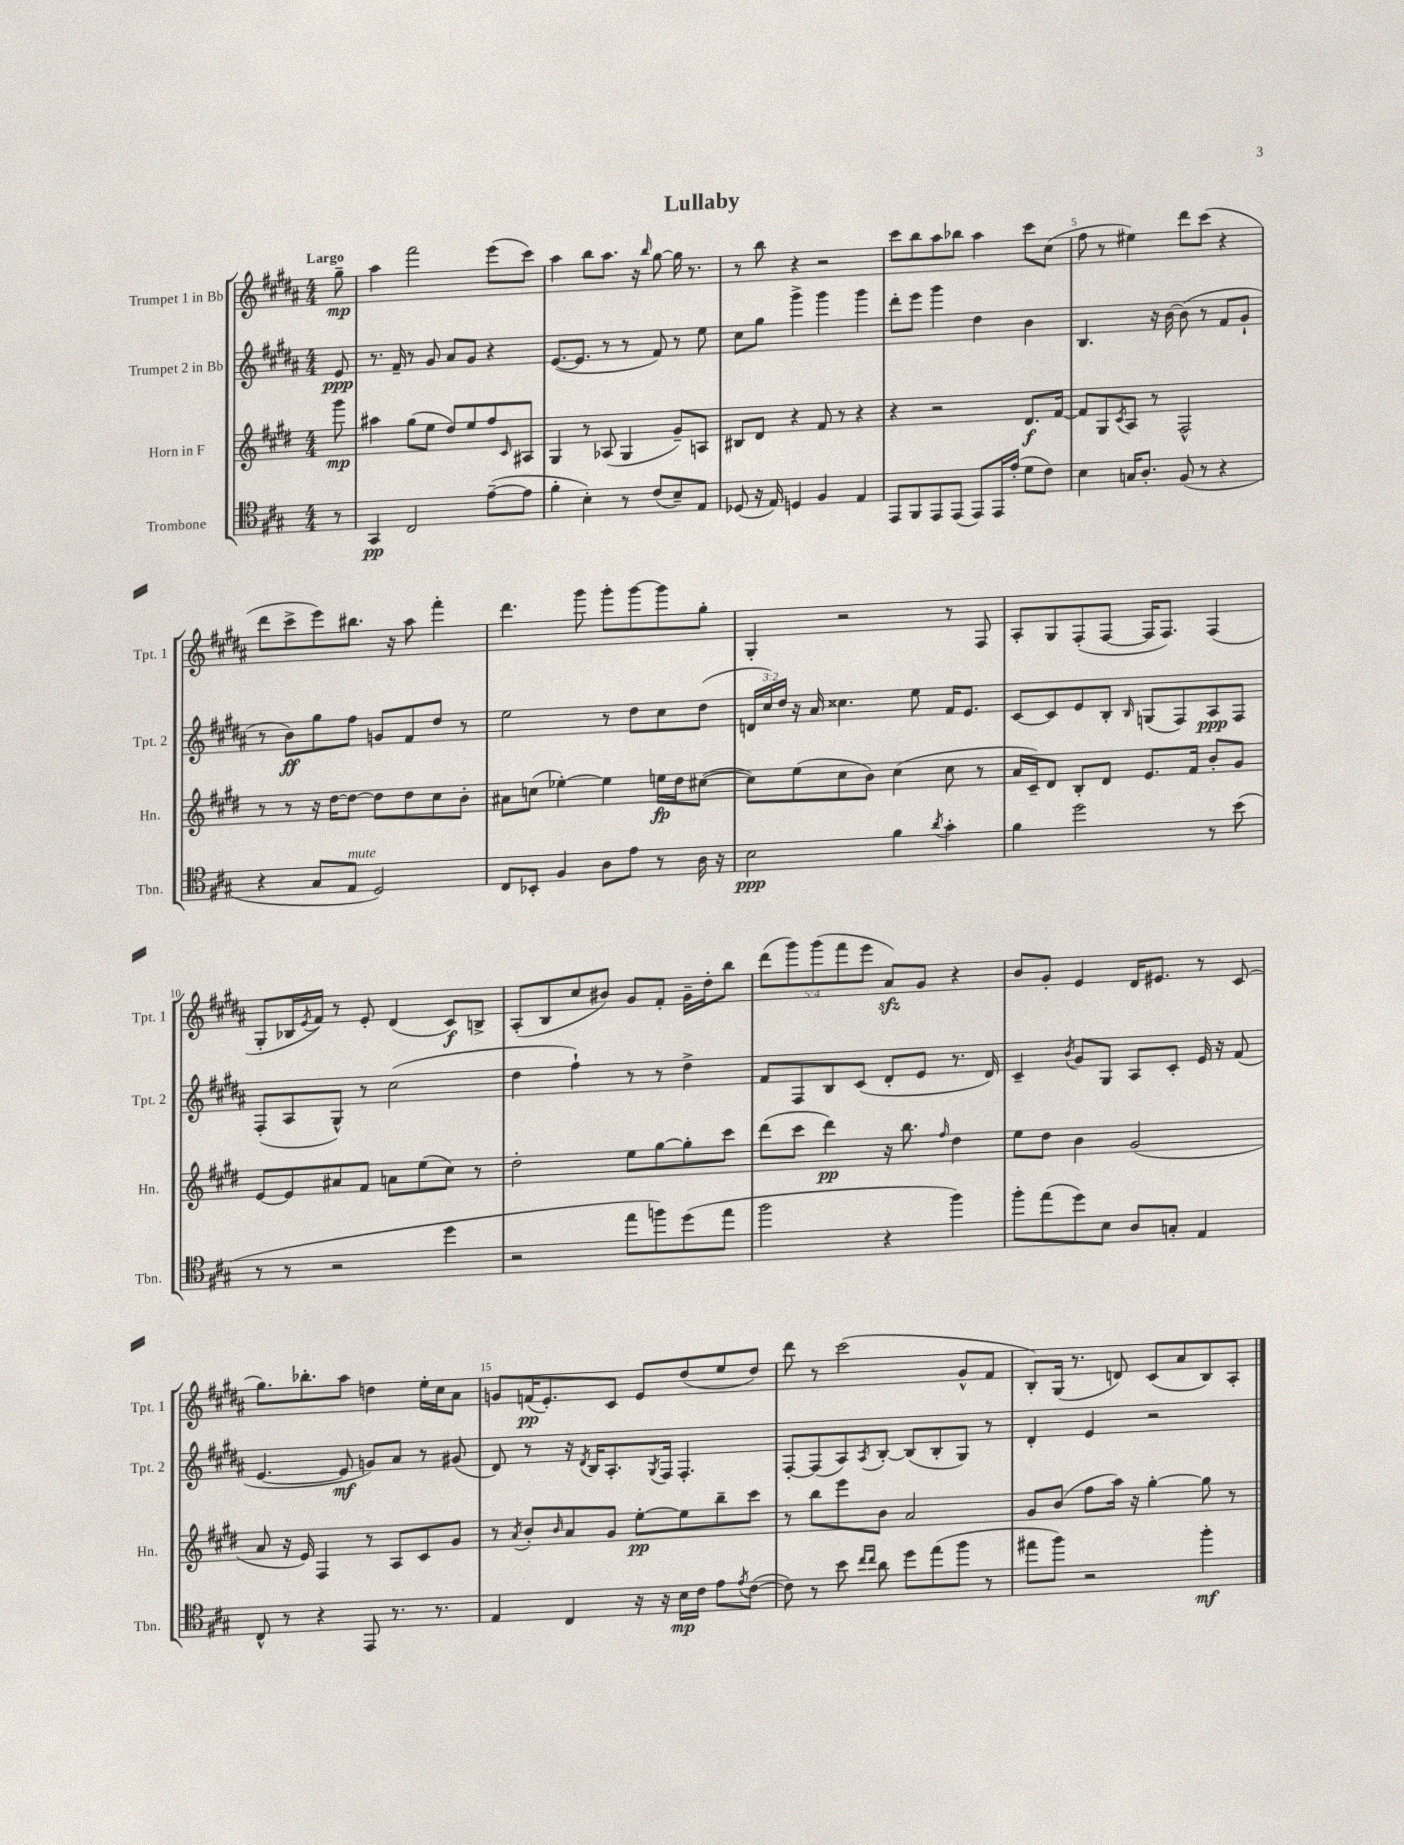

**kern	**kern	**kern	**kern
*staff4	*staff3	*staff2	*staff1
*clefC4	*clefG2	*clefG2	*clefG2
*k[f#c#g#]	*k[f#c#g#d#]	*k[f#c#g#d#a#]	*k[f#c#g#d#a#]
*M4/4	*M4/4	*M4/4	*M4/4
8r	8ggg#\	8e/	8gg#~\
=	=	=	=
4GG#/	4aa#\	8.r	4aa#\
.	.	16f#~/	.
2C#/	(8gg#\L	8r	2fff#\
.	8ee\J	8g#/	.
.	8dd#/L)	8a#/L	.
.	8ee/	8g#/J	.
([8e~\L	8ff#/	4r	(8eee\L
.	16qqc#/	.	.
8e\]J	8A#/J	.	8ccc#\J)
=	=	=	=
4f#'\	4G#/	([8.e/L	4aa#\
.	.	8.e/]J	.
4B'\)	8r	.	8bb\L
.	(8A-/	8r	8.aa#\J
8r	4G#/	8r	.
.	.	.	16r
.	.	.	16qqbb/
(8c#/L	.	8f#/)	[8gg#\
8B~/)	8g#~/L)	8r	16gg#\]
.	.	.	8.r
8E/J	8A/J	8ee\	.
=	=	=	=
(8D-/	8B#/L	8cc#\L	8r
16r	8d#/J	8gg#\J	8bb\
16E/)	.	.	.
4D/	4r	4ggg#^\	4r
4F#/	8f#/	4ggg#\	2r
.	8r	.	.
4E/	4r	4ggg#\	.
=	=	=	=
8EE/L	4r	8ddd#'\L	8ccc#\L
8FF#/	.	8eee\J	8bb\
8EE/	2r	4ggg#\	8aa#\
(8EE/J	.	.	8bb-\J
8EE/L)	.	4dd#\	4aa#\
16EE/L	.	.	.
(16e'/JJ	.	.	.
8d\L	8.d#/L	4b\	8ccc#\L
8c#\J)	.	.	(8cc#\J
.	[16f#/Jk	.	.
=	=	=	=
4B\	8f#/]L	4.B/	8ff#\
.	8G#/	.	8r
.	8qc#/	.	.
16G/LK	8A/J	.	4ee#\)
8.A'/J	.	.	.
.	8r	16r	.
.	.	[16b\	.
(8F#/	2F#^^/	(8b\]	8ddd#\L
8r	.	8r	(8ccc#\J
4r	.	8f#/L	4r
.	.	8g#`/J	.
=	=	=	=
4r	8r	8r	8ddd#\L
.	8r	8b\L)	8ccc#^\
8G#/L	16r	8gg#\	8eee\)
.	[16dd#\LK	.	.
8E/J	8dd#\_J	8ff#\J	8.bb#\J
2D/)	8dd#\]L	8g/L	.
.	.	.	16r
.	8dd#\	8f#/	8aa#\
.	8cc#\	8dd#/J	4fff#'\
.	8b'\J	8r	.
=	=	=	=
8C#/L	8a#\L	2ee\	4.ddd#\
8BB-'/J	(8cc\J	.	.
4F#/	[4ee-'\)	.	.
.	.	.	8ggg#\
8A\L	4ee-\]	8r	8ggg#'\L
8e\J	.	8dd#\L	[8ggg#\
8r	16ee\LL	8cc#\	8ggg#\]
.	16dd#\J	.	.
16A\	([8cc#\J	(8dd#\J	8gg#'\J
16r	.	.	.
=	=	=	=
2B\	8cc#\]L)	24d/LL	4G#'/
.	.	24cc#/)	.
.	.	24dd#/JJ	.
.	(8ee\	16r	.
.	.	16a#/	.
.	8cc#\	4.cc##\	2r
.	8b\J)	.	.
4f#\	(4cc#\	.	.
.	.	8ee\	.
8qa/	.	.	.
4g#'\	8cc#\	16f#/LK	8r
.	.	8.e/J	.
.	8r	.	8F#/
=	=	=	=
4f#\	16a/LL	[8c#/L	8A#'/L
.	16c#~/J)	.	.
.	8d#/J	8c#/]	8G#/
2dd\	8B'/L	8e/	(8F#'/
.	8d#/J	8B'/J	[8F#/J
.	.	16qqB/	.
.	8.e/L	(8G/L	16F#/]LK
.	.	.	8.F#/J)
.	.	8F#/)	.
.	16f#/Jk	.	.
8r	8b'/L	8A#/	(4F#/
(8b\	8g#/J	8F#/J	.
=	=	=	=
8r	[8e/L	(8F#'/L	8G#'/L
8r	8e/]	8A#/	16B-/L
.	.	.	8qe/
.	.	.	16f#/JJ)
2r	8a#/	8G#^^/J)	8r
.	8f#/J	8r	8e'/
.	8a\L	(2cc#\	(4d#/
.	(8ee\	.	.
4dd\	8cc#\J)	.	8c#/L)
.	8r	.	8B^/J
=	=	=	=
2r	2dd#'\	4dd#\	(8A#'/L
.	.	.	8B/
.	.	4ff#`\)	8cc#/
.	.	.	8b#/J)
8ee\L	8ee\L	8r	8g#/L
8ff\)	[8gg#\	8r	8f#'/J
(8dd\	8gg#'\]	4dd#^\	16g#~\LL
.	.	.	16dd#'\J
8ee\J	8ccc#\J	.	8bb\J
=	=	=	=
2ff#\	(8ddd#\L	8f#/L	(10ddd#\L
.	.	.	10ggg#\)
.	8ccc#\J	8F#/	.
.	.	.	(10ggg#\
.	4ddd#\)	8B/	.
.	.	.	10fff#\
.	.	(8c#/J	.
.	.	.	10eee\J
4r	16r	8d#'/L	8a#/L)
.	8.bb\	.	.
.	.	8e/J	8g#/J
.	16qqff#/	.	.
4ff#\)	4dd#\	8.r	4r
.	.	16d#/)	.
=	=	=	=
8ff#'\L	8ee\L	4c#~/	8b/L
(8ee\	8dd#\J	.	8g#'/J
.	.	8qb/	.
8dd\)	4b\	8g#/L	4e/
8B\J	.	8G#/J	.
8A/L	(2g#/	8A#/L	16d#/LK
.	.	.	8.e#/J
8G'/J	.	8c#'/J	.
4E/	.	16e/	8r
.	.	16r	.
.	.	(8f#/	(8c#/
=	=	=	=
8C#^^/	8a/	[4.e/	8.gg#\L)
8r	16r	.	.
.	16e/)	.	8.bb-'\
4r	4F#/	.	.
.	.	8e/]	8aa#\J
8EE/	8r	8g/L)	4dd\
8.r	8A/L	8a#/J	.
.	8c#/	8r	16ee'\LL
8.r	.	.	16cc#\J
.	8g#/J	(8g#/	8a#\J
=	=	=	=
4E/	8r	8d#/)	8g/L
.	8qa/	.	.
.	8b'/L	8r	(16f/K
.	.	.	8.e'/)
.	16qqb/	.	.
4C#/	8a/	16r	.
.	.	8qd#/	.
.	.	16B/LK	.
.	8g#/J	8.A#'/	8c#/J
16r	[8ee'\L	.	8e/L
.	.	8qG#/	.
16r	.	16F#/Jk	.
16B\LL	8ee\]	4.F#'/	(8dd#/
16c#\JJ	.	.	.
8e\L	8bb~\	.	8ee/
8qe/	.	.	.
([8c#\J	8ccc#\J	.	8dd#/J)
=	=	=	=
8c#\])	8r	[8F#'/L	8ddd#\
8r	8bb\L	(8F#/]	8r
8b\	8eee\	8A#/)	(2ccc#\
16qqcc#/LL	.	.	.
16qqcc#/JJ	.	8qA#/	.
8a\	8b\J	[8B'/J	.
8dd\L	2a/	(8B/]L	.
(8ee\	.	8B'/	.
8ff#\J	.	8G#/J)	8g#^^/L
8r	.	8r	8f#/J
=	=	=	=
8ee#\L	8g#/L	4d#'/	8B'/L)
8ff#\J)	(8b/J	.	(16G#/Jk
.	.	.	8.r
2r	8ff#\L	4e/	.
.	16aa\Jk)	.	8d/)
.	16r	.	.
.	[4gg#'\	2r	(8c#/L
.	.	.	8a#/
4ff#'\	8gg#\]	.	8B/)
.	8r	.	8A#'/J
==	==	==	==
*-	*-	*-	*-
